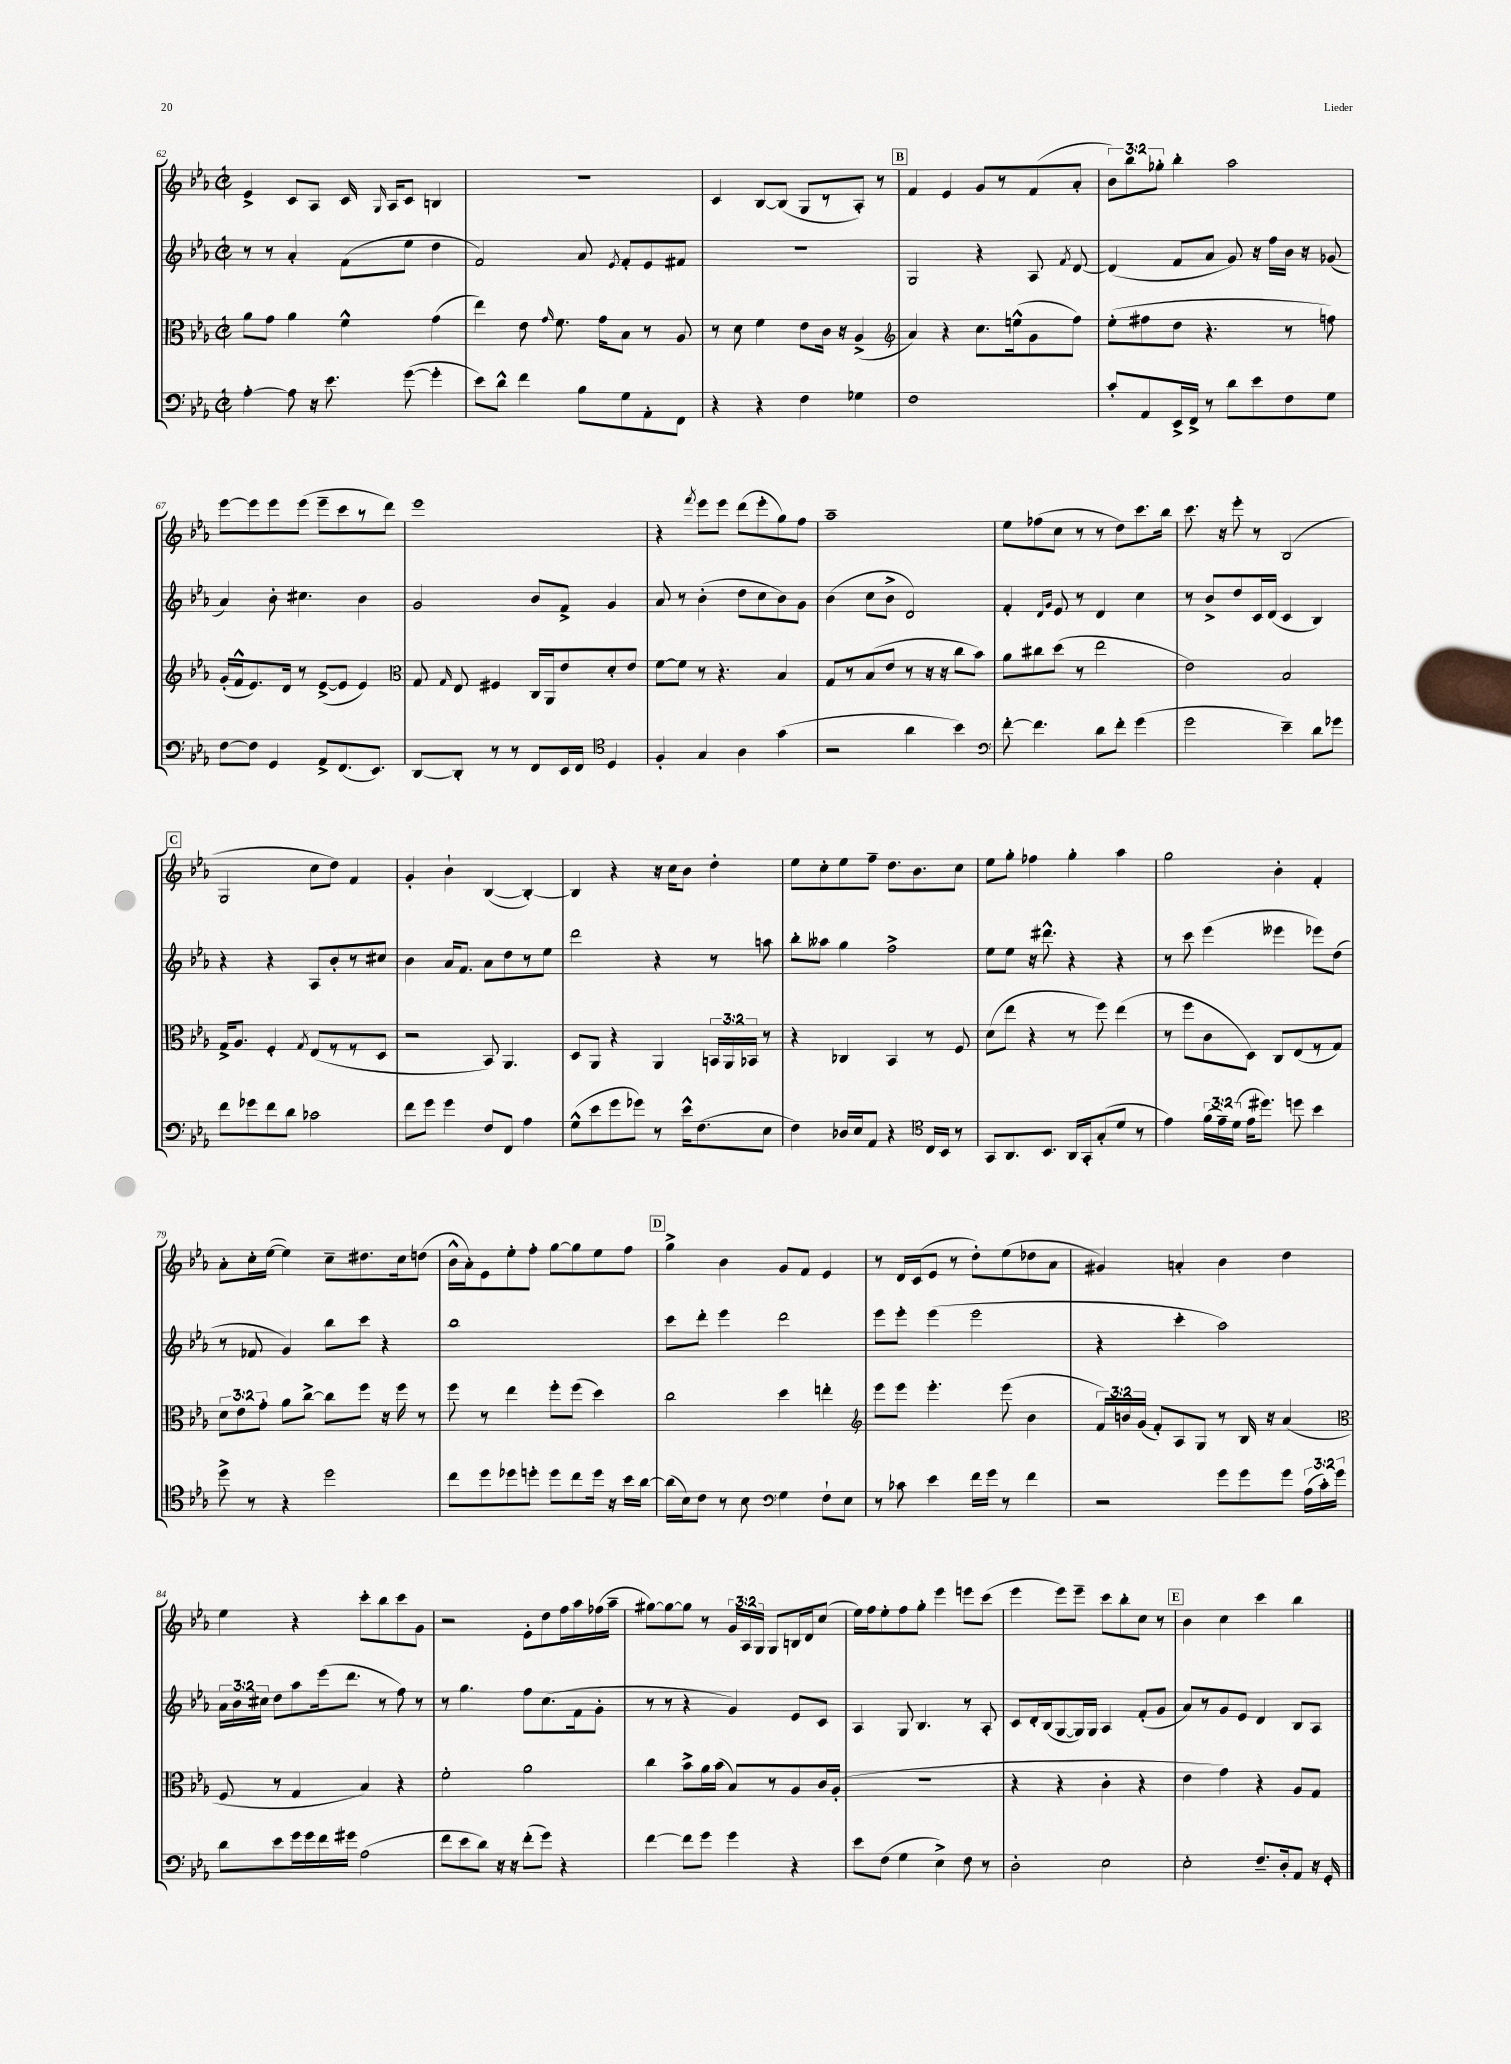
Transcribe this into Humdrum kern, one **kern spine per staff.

**kern	**kern	**kern	**kern
*staff4	*staff3	*staff2	*staff1
*clefF4	*clefC3	*clefG2	*clefG2
*k[b-e-a-]	*k[b-e-a-]	*k[b-e-a-]	*k[b-e-a-]
*M2/2	*M2/2	*M2/2	*M2/2
*met(c|)	*met(c|)	*met(c|)	*met(c|)
[4A-'	8a-	8r	4e-^
.	8g	8r	.
8A-]	4a-	4a-'	8c
16r	.	.	8A-
8.e-	.	.	.
.	4f^^	(8f	16c
.	.	.	16qqG
.	.	.	16A-
([8g	.	8ee-	8c
4g']	(4g	4dd	4B
=	=	=	=
8e-)	4ee-)	2f)	1r
8d^^	.	.	.
4f	8e-	.	.
.	16qqg	.	.
.	8.f	.	.
8B-	.	8a-	.
.	16g	.	.
.	.	8qe-	.
8G	8B-	8f'	.
8AA-'	8r	8e-	.
8FF	8A-	8f#	.
=	=	=	=
4r	8r	1r	4c
.	8d	.	.
4r	4f	.	[8B-
.	.	.	(8B-]
4F	8e-	.	8G
.	16c	.	8r
.	16r	.	.
4G-	(4A-^	.	8A-')
.	.	.	8r
=	=	=	=
*	*clefG2	*	*
1F	4a-)	2G	4f
.	4r	.	4e-
.	8.cc	4r	8g
.	.	.	8r
.	(16ee^^	.	.
.	8g	8A-	(8f
.	.	8qf	.
.	8ff)	[8d	8a-'
=	=	=	=
8c'	(8ee-'	(4d]	12b-)
.	.	.	12bb-
8AA-	8ff#	.	.
.	.	.	12gg-'
16EE-^	8dd	8f	4bb-'
16FF^	.	.	.
8r	4.r	8a-	.
8d	.	8g)	2aa-
8e-	.	16r	.
.	.	16ff	.
8F	8r	16b-	.
.	.	16r	.
8G	8ff)	(8g-	.
=	=	=	=
[8F	(16g'	4a-)	[8eee-
.	16f^^	.	.
8F]	8.e-)	.	8eee-]
4GG	.	8b-'	8eee-
.	16d	.	.
.	8r	4.cc#	(8eee-
8AA-^	([8e-^	.	8eee-~
(8.FF	8e-]	.	8ccc
.	4e-)	4b-	8r
8.EE-)	.	.	.
.	.	.	8ddd)
=	=	=	=
*	*clefC3	*	*
[8DD	8G	2g	1eee-
.	16qqG	.	.
8DD']	8E-	.	.
8r	4F#	.	.
8r	.	.	.
8FF	16C	8b-	.
.	16AA-	.	.
16EE-	8e-	8f^	.
16FF	.	.	.
*clefC4	*	*	*
4D	8d'	4g	.
.	8e-	.	.
=	=	=	=
4F'	[8f	8a-	4r
.	8f]	8r	.
.	.	.	8qfff
4G	8r	(4b-'	8eee-
.	4.r	.	8eee-
4A-	.	8dd	(8ddd
.	.	8cc	8eee-'
(4g	4B-	8b-)	8gg)
.	.	8g	8ff
=	=	=	=
2r	8G	(4b-	1aa-~
.	8r	.	.
.	(8B-	8cc	.
.	8e-	8b-^	.
4a-	8r	2d)	.
.	16r	.	.
.	16r	.	.
4b-)	8cc	.	.
.	8b-)	.	.
=	=	=	=
*clefF4	*	*	*
[8f'	8a-	4f'	8ee-
4.f]	8cc#	.	(8ff-
.	.	16qqd	.
.	.	16qqg	.
.	(8dd	8e-	8cc
.	8r	8r	8r
8d	2ee-	4d	8r
8f'	.	.	8dd)
(4g	.	4cc	8.ccc
.	.	.	16bb-
=	=	=	=
2g	2e-)	8r	8.ccc
.	.	8b-^	.
.	.	.	16r
.	.	8dd	8eee-'
.	.	16c	8r
.	.	(16d	.
4e-~)	2B-	4c	(2B-
8d	.	4B-)	.
8g-	.	.	.
=	=	=	=
8f	16G^	4r	2G
.	8.A-	.	.
8g-	.	.	.
8f	4F'	4r	.
8d	.	.	.
.	8qG	.	.
2c-	(8E-	8A-	8cc
.	8r	8b-'	8dd)
.	8r	8r	4f
.	8D	8cc#	.
=	=	=	=
8f	2r	4b-	4g'
8g	.	.	.
4g	.	16a-	4b-`
.	.	8.f	.
8F	8BB-)	8a-	([4B-
8FF	4.AA-	8dd	.
4A-	.	8r	4B-'_)
.	.	8ee-	.
=	=	=	=
(8G^^	8D	2ddd	4B-]
8e-	8AA-	.	.
8g	4r	.	4r
8g-)	.	.	.
8r	4AA-	4r	16r
.	.	.	16cc
16e-^^	.	.	8b-
(8.F	.	.	.
.	24BB	8r	4dd'
.	24AA-	.	.
.	24BB-	.	.
8E-	8r	8aa	.
=	=	=	=
4F)	4r	8bb-'	8ee-
.	.	8aa--	8cc'
16D-	4C-	4gg	8ee-
16E-	.	.	.
8AA-	.	.	8ff~
4r	4BB-	2ff^	8.dd
.	.	.	8.b-
*clefC4	*	*	*
16C	8r	.	.
16BB-	.	.	.
8r	8F	.	8cc
=	=	=	=
8GG	(8d	8ee-	8ee-
8.AA-	8ee-	8ee-	8gg'
.	4r	16r	4ff-
8.BB-	.	8.ddd#^^	.
16AA-	8r	4r	4gg'
16GG'	.	.	.
(8G'	8ff)	.	.
8d	(4ee-	4r	4aa-
8r	.	.	.
=	=	=	=
4e-)	8r	8r	2gg
.	8ff	8ccc	.
(24f	8c	(4eee-	.
24e-~)	.	.	.
(24d	.	.	.
16e-	8D)	.	.
8.dd#)	.	.	.
.	8C	4eee--	4b-'
8dd	(8E-	.	.
4b-	8r	8eee-)	4f'
.	8G)	(8dd	.
=	=	=	=
8dd^	12d	8r	8a-'
.	12e-	.	.
8r	.	8f-	16cc'
.	12g'	.	.
.	.	.	([16ee-
4r	8a-	4g)	4ee-])
.	[8cc^	.	.
2dd	8cc]	8bb-	8cc~
.	8ff	8ccc	8.dd#
.	16r	4r	.
.	16ff	.	16cc
.	8r	.	(8dd
=	=	=	=
8cc	8ff	1bb-	16b-^^
.	.	.	16a-')
8dd	8r	.	8e-
8dd-	4ee-	.	8ee-'
8dd'	.	.	8ff'
8dd	8ff'	.	[8gg
8cc	(8ff	.	8gg]
16dd	4dd)	.	8ee-
16r	.	.	.
16b-	.	.	8ff
[16a-	.	.	.
=	=	=	=
(16a-]	2cc	8ccc	4gg^
16B-)	.	.	.
8c	.	8ddd'	.
8r	.	4eee-	4b-
8B-	.	.	.
*clefF4	*	*	*
4G	4dd	2ddd	8g
.	.	.	8f
8F`	4ee'	.	4e-
8E-	.	.	.
=	=	=	=
*	*clefG2	*	*
8r	8eee-	8eee-	8r
8c-	8eee-	8eee-'	16d
.	.	.	(16c
4e-	4.eee-'	(4eee-	8e-
.	.	.	8r
16f	.	2eee-	8dd')
16g	.	.	.
8r	(8eee-	.	(8ee-
4f	4b-	.	8dd-
.	.	.	8a-
=	=	=	=
2r	24f)	4r	4g#)
.	24b	.	.
.	(24g	.	.
.	8f')	.	.
.	8A-	4ccc'	4a'
.	8G	.	.
8g	8r	2aa-)	4b-
8g	16B-	.	.
.	16r	.	.
8g	(4a-	.	4dd
(24A-	.	.	.
24c')	.	.	.
24g	.	.	.
=	=	=	=
*	*clefC3	*	*
8d	8F	24a-	4ee-
.	.	24b-	.
.	.	24cc#	.
8e-	8r	8dd	.
16g	4G	8aa-	4r
16g	.	.	.
16f	.	(16eee-	.
16g#	.	8.ddd	.
(2A-	4B-)	.	8ccc'
.	.	8r	8bb-
.	4r	8ff)	8ccc
.	.	8r	8g
=	=	=	=
8f	2f'	8r	2r
8e-	.	4.gg	.
8d)	.	.	.
16r	.	.	.
16r	.	.	.
(8f'	2a-	8ff	8e-'
8g)	.	(8.cc	8dd
4r	.	.	16ff
.	.	16f	16aa-
.	.	8g'	(16ff-
.	.	.	16aa-~
=	=	=	=
[4f	4cc	8r	[8gg#)
.	.	8r	8gg#_
8f]	8b-^	4r	8gg#]
8g	16a-	.	8r
.	(16b-	.	.
4g	8B-)	4g)	24g
.	.	.	24A-
.	.	.	24G
.	8r	.	8G
4r	8A-	8e-	16B
.	.	.	16d
.	16c	8c	(8cc
.	(16A-'	.	.
=	=	=	=
8e-	1r	4A-	16ee-)
.	.	.	16ff
(8F	.	.	8ee-'
4G	.	8G	8ff
.	.	4.B-	8gg'
4E-^)	.	.	4eee-
8F	.	8r	8eee
8r	.	8A-'	(8ccc
=	=	=	=
2D'	4r	8c	4eee-
.	.	16d'	.
.	.	(16B-	.
.	4r	[8G	8eee-)
.	.	16G])	8eee-~
.	.	16G	.
2E-	4c'	4A-	8ccc
.	.	.	8bb-'
.	4r	(8f'	8cc
.	.	8g	8r
=	=	=	=
2E-'	4e-	8a-)	4b-
.	.	8r	.
.	4g)	8g	4cc
.	.	8e-	.
8.F~	4r	4d	4ccc
16D'	.	.	.
8AA-	8A-	8B-	4bb-
16r	8G	8A-	.
16GG'	.	.	.
==	==	==	==
*-	*-	*-	*-
